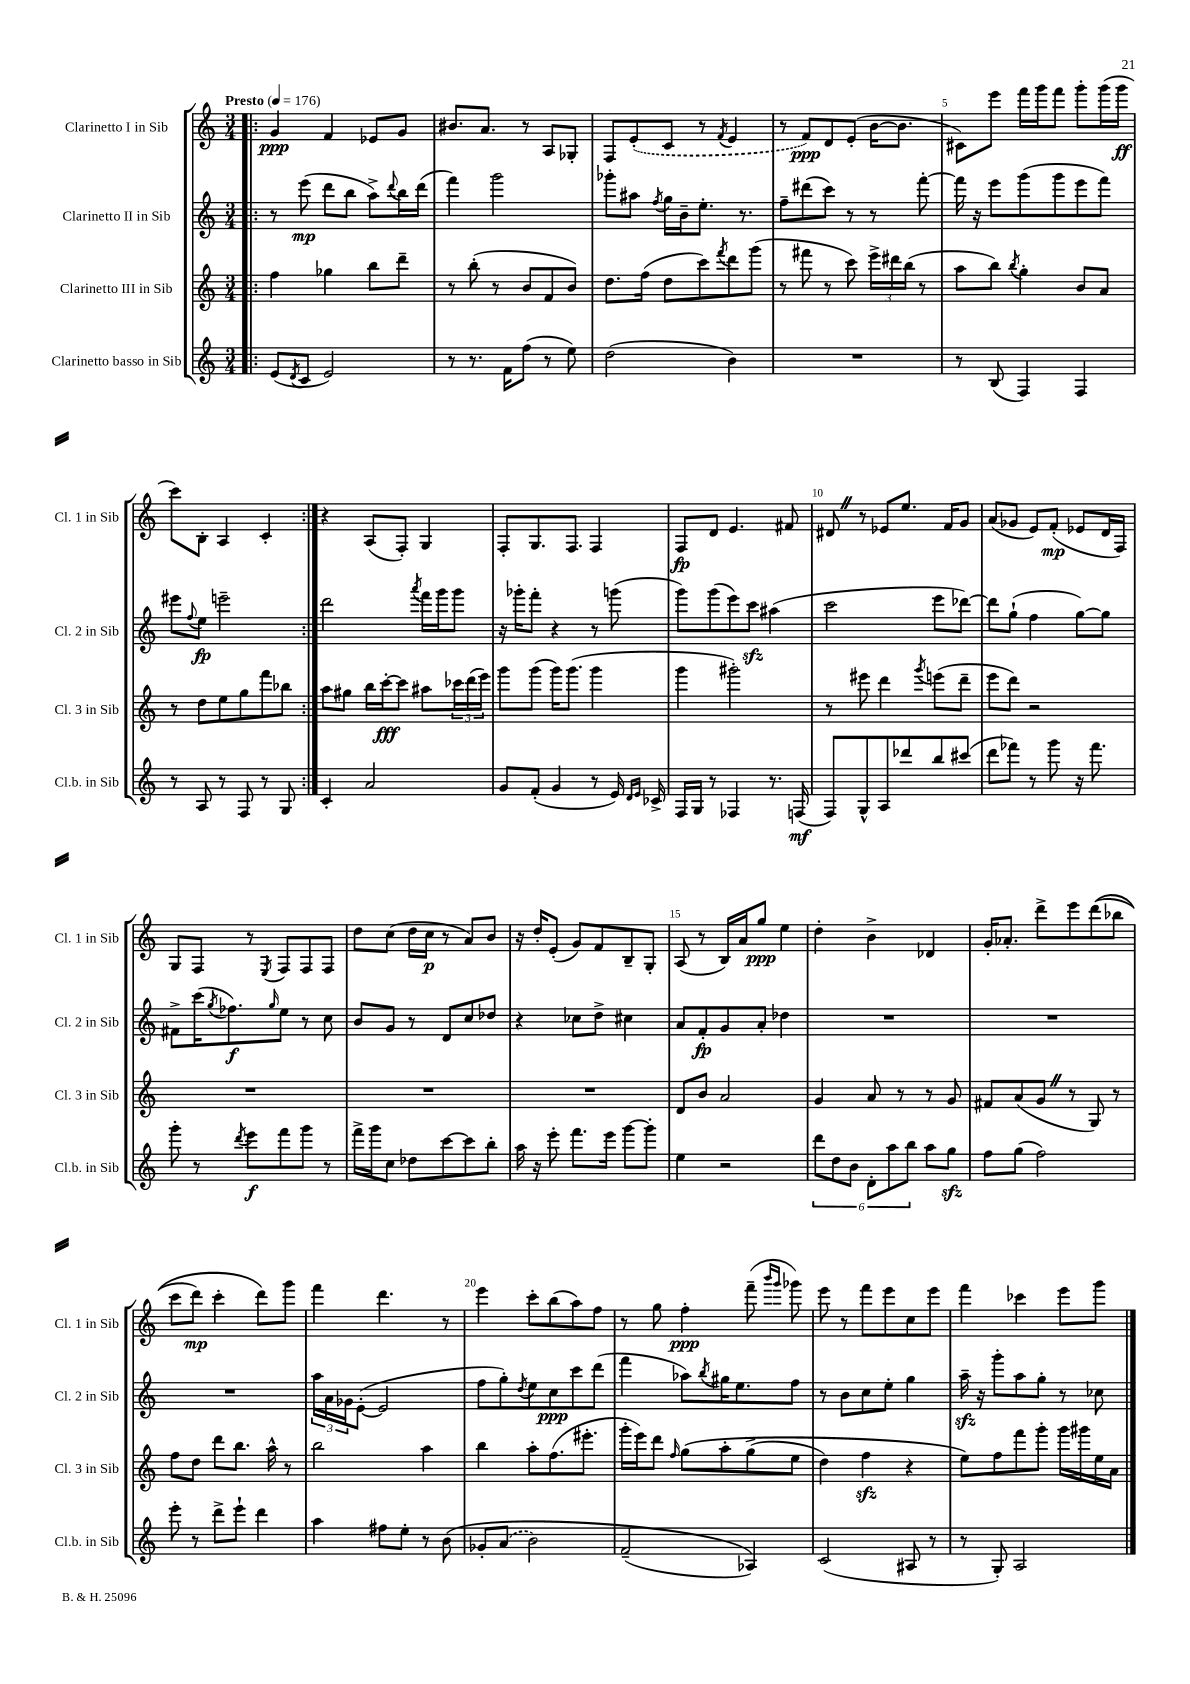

**kern	**kern	**kern	**kern
*staff4	*staff3	*staff2	*staff1
*clefG2	*clefG2	*clefG2	*clefG2
*k[]	*k[]	*k[]	*k[]
*M3/4	*M3/4	*M3/4	*M3/4
*MM176	*MM176	*MM176	*MM176
=!|:	=!|:	=!|:	=!|:
(8e	4ff	8r	4g
8qd	.	.	.
8c	.	(8eee	.
2e)	4gg-	8ddd	4f
.	.	8bb	.
.	8bb	8aa^)	8e-
.	.	8qqddd	.
.	8ddd~	16bb	8g
.	.	(16ddd	.
=	=	=	=
8r	8r	4fff)	8.b#
8.r	(8bb'	.	.
.	.	.	8.a
.	8r	2ggg	.
16f	.	.	.
(8ff	8b	.	8r
8r	8f	.	8A
8ee)	8b)	.	8G-'
=	=	=	=
(2dd	8.dd	8ggg-'	8F
.	.	8aa#	(8e'
.	(16ff	.	.
.	.	8qff	.
.	8dd	16gg	8c
.	.	16b~	.
.	8ccc)	8.ee'	8r
.	8qfff	.	8qf
4b)	8ddd	.	4e
.	.	8.r	.
.	(8ggg	.	.
=	=	=	=
2.r	8r	8ff~	8r
.	8fff#	(8ddd#	8f)
.	8r	8ccc)	8d
.	8ccc)	8r	(8e'
.	24eee^	8r	[16b
.	24ddd#	.	.
.	.	.	8.b]
.	(24bb	.	.
.	8r	[8fff'	.
=	=	=	=
8r	8aa	16fff]	8c#)
.	.	16r	.
(8B	8bb)	8eee	8eee
.	8qbb	.	.
4F)	4gg'	(8ggg	16fff
.	.	.	16ggg
.	.	8ggg	8fff
4F	8b	8eee	8ggg'
.	8a	8fff)	(16ggg
.	.	.	16ggg
=	=	=	=
8r	8r	8eee#	8ccc)
.	.	8qqff	.
8A	8dd	8ee	8B'
8r	8ee	2eee~	4A
8F	8gg	.	.
8r	8fff	.	4c'
8G	8bb-	.	.
=:|!	=:|!	=:|!	=:|!
4c'	8aa	2ddd	4r
.	8gg#	.	.
2a	16bb	.	(8A
.	[16ccc'	.	.
.	8ccc]	.	8F')
.	.	8qaaa	.
.	8aa#	16fff	4G
.	.	16ggg	.
.	24ccc-	8ggg	.
.	(24ddd	.	.
.	24eee)	.	.
=	=	=	=
8g	8ggg	16r	8F'
.	.	16ggg-'	.
(8f'	(8ggg	8fff'	8.G
4g	16ggg)	4r	.
.	(8.ggg	.	8.F
8r	4ggg	8r	4F
16e)	.	(8ggg	.
16qqd	.	.	.
16qqe	.	.	.
16c-^	.	.	.
=	=	=	=
16F	4ggg	8ggg)	8F
16G	.	.	.
8r	.	(8ggg	8d
4F-	2ggg#')	8eee)	4.e
.	.	8ccc	.
8.r	.	(4aa#	.
.	.	.	8f#
(16F	.	.	.
=	=	=	=
8F)	8r	2ccc	8d#
8G^^	8eee#	.	8r
8A	4ddd	.	8e-
8ddd-	.	.	8.ee
.	8qggg	.	.
8bb	(8eee	8eee	.
.	.	.	16f
(8ccc#	8ddd~	[8ddd-)	8g
=	=	=	=
8ddd	8eee	8ddd-]	(8a
8fff-)	8ddd)	(8gg`	8g-
8r	2r	4ff	8e)
8ggg	.	.	(8f'
16r	.	[8gg)	8e-
8.fff-	.	.	.
.	.	8gg]	16d
.	.	.	16F)
=	=	=	=
8ggg'	2.r	8f#^	8G
8r	.	(16ccc	8F
.	.	8qgg	.
.	.	8.ff-)	.
8qddd	.	.	.
8eee	.	.	8r
.	.	16qqgg	8qE
8fff	.	8ee	8F
8ggg	.	8r	8F
8r	.	8cc	8F
=	=	=	=
16fff^	2.r	8b	8dd
16ggg	.	.	.
8cc	.	8g	(8cc
8dd-	.	8r	16dd
.	.	.	16cc
[8ccc	.	8d	8r
8ccc]	.	8cc	8a)
8bb'	.	8dd-	8b
=	=	=	=
16aa	2.r	4r	16r
16r	.	.	16dd'
8eee'	.	.	(8e'
8.fff	.	8cc-	8g)
.	.	8dd^	8f
16eee	.	.	.
[8ggg	.	4cc#	8B~
8ggg']	.	.	8G'
=	=	=	=
4ee	8d	8a	(8A
.	8b	8f'	8r
2r	2a	8g	16B)
.	.	.	16a
.	.	8a'	8gg
.	.	4dd-	4ee
=	=	=	=
12ddd	4g	2.r	4dd'
12dd	.	.	.
12b	.	.	.
12d'	8a	.	4b^
12aa	.	.	.
.	8r	.	.
12bb	.	.	.
8aa	8r	.	4d-
8gg	8g	.	.
=	=	=	=
8ff	8f#	2.r	16g'
.	.	.	8.a-'
(8gg	(8a	.	.
2ff)	8g	.	8ddd^
.	8r	.	8eee
.	8G)	.	&((8ddd
.	8r	.	8bb-
=	=	=	=
8eee'	8ff	2.r	8ccc
8r	8dd	.	8ddd)
8ddd^	8ddd	.	4ccc'
8eee`	8.bb	.	.
4ddd	.	.	8ddd&)
.	16aa^^	.	.
.	8r	.	8ggg
=	=	=	=
4aa	2bb	24aa	4fff
.	.	24a	.
.	.	24g-	.
.	.	([8e'	.
8ff#	.	2e]	4.ddd
8ee'	.	.	.
8r	4aa	.	.
&(8b	.	.	8r
=	=	=	=
8g-'	4bb	8ff	4eee
(8a	.	8gg')	.
.	.	8qdd	.
2b)	8aa'	8ee	8ccc'
.	(8.ff	8cc	(8bb
.	.	8ccc	8aa)
.	8.eee#'	.	.
.	.	(8ddd	8ff
=	=	=	=
(2f~	16ggg'	4fff	8r
.	16eee)	.	.
.	8ddd	.	8gg
.	16qqff	.	.
.	&(8gg	8aa-)	4ff'
.	.	8qbb	.
.	8aa'	16gg#	.
.	.	8.ee	.
4A-)&)	(8gg^	.	(8fff~
.	.	.	16qqbbb
.	.	.	16qqggg
.	8ee	8ff	8ggg-)
=	=	=	=
(2c	4dd)	8r	8eee
.	.	8b	8r
.	4ff	8cc	8fff
.	.	8ee'	8eee
8A#	4r	4gg	8cc
8r	.	.	8eee
=	=	=	=
8r	8ee&)	16aa~	4fff
.	.	16r	.
8G')	8ff	8ggg'	.
2A	8fff	8aa	4ccc-
.	8ggg'	8gg'	.
.	16ggg	8r	8eee
.	16ggg#	.	.
.	16ee	8cc-	8ggg
.	16a	.	.
==	==	==	==
*-	*-	*-	*-
